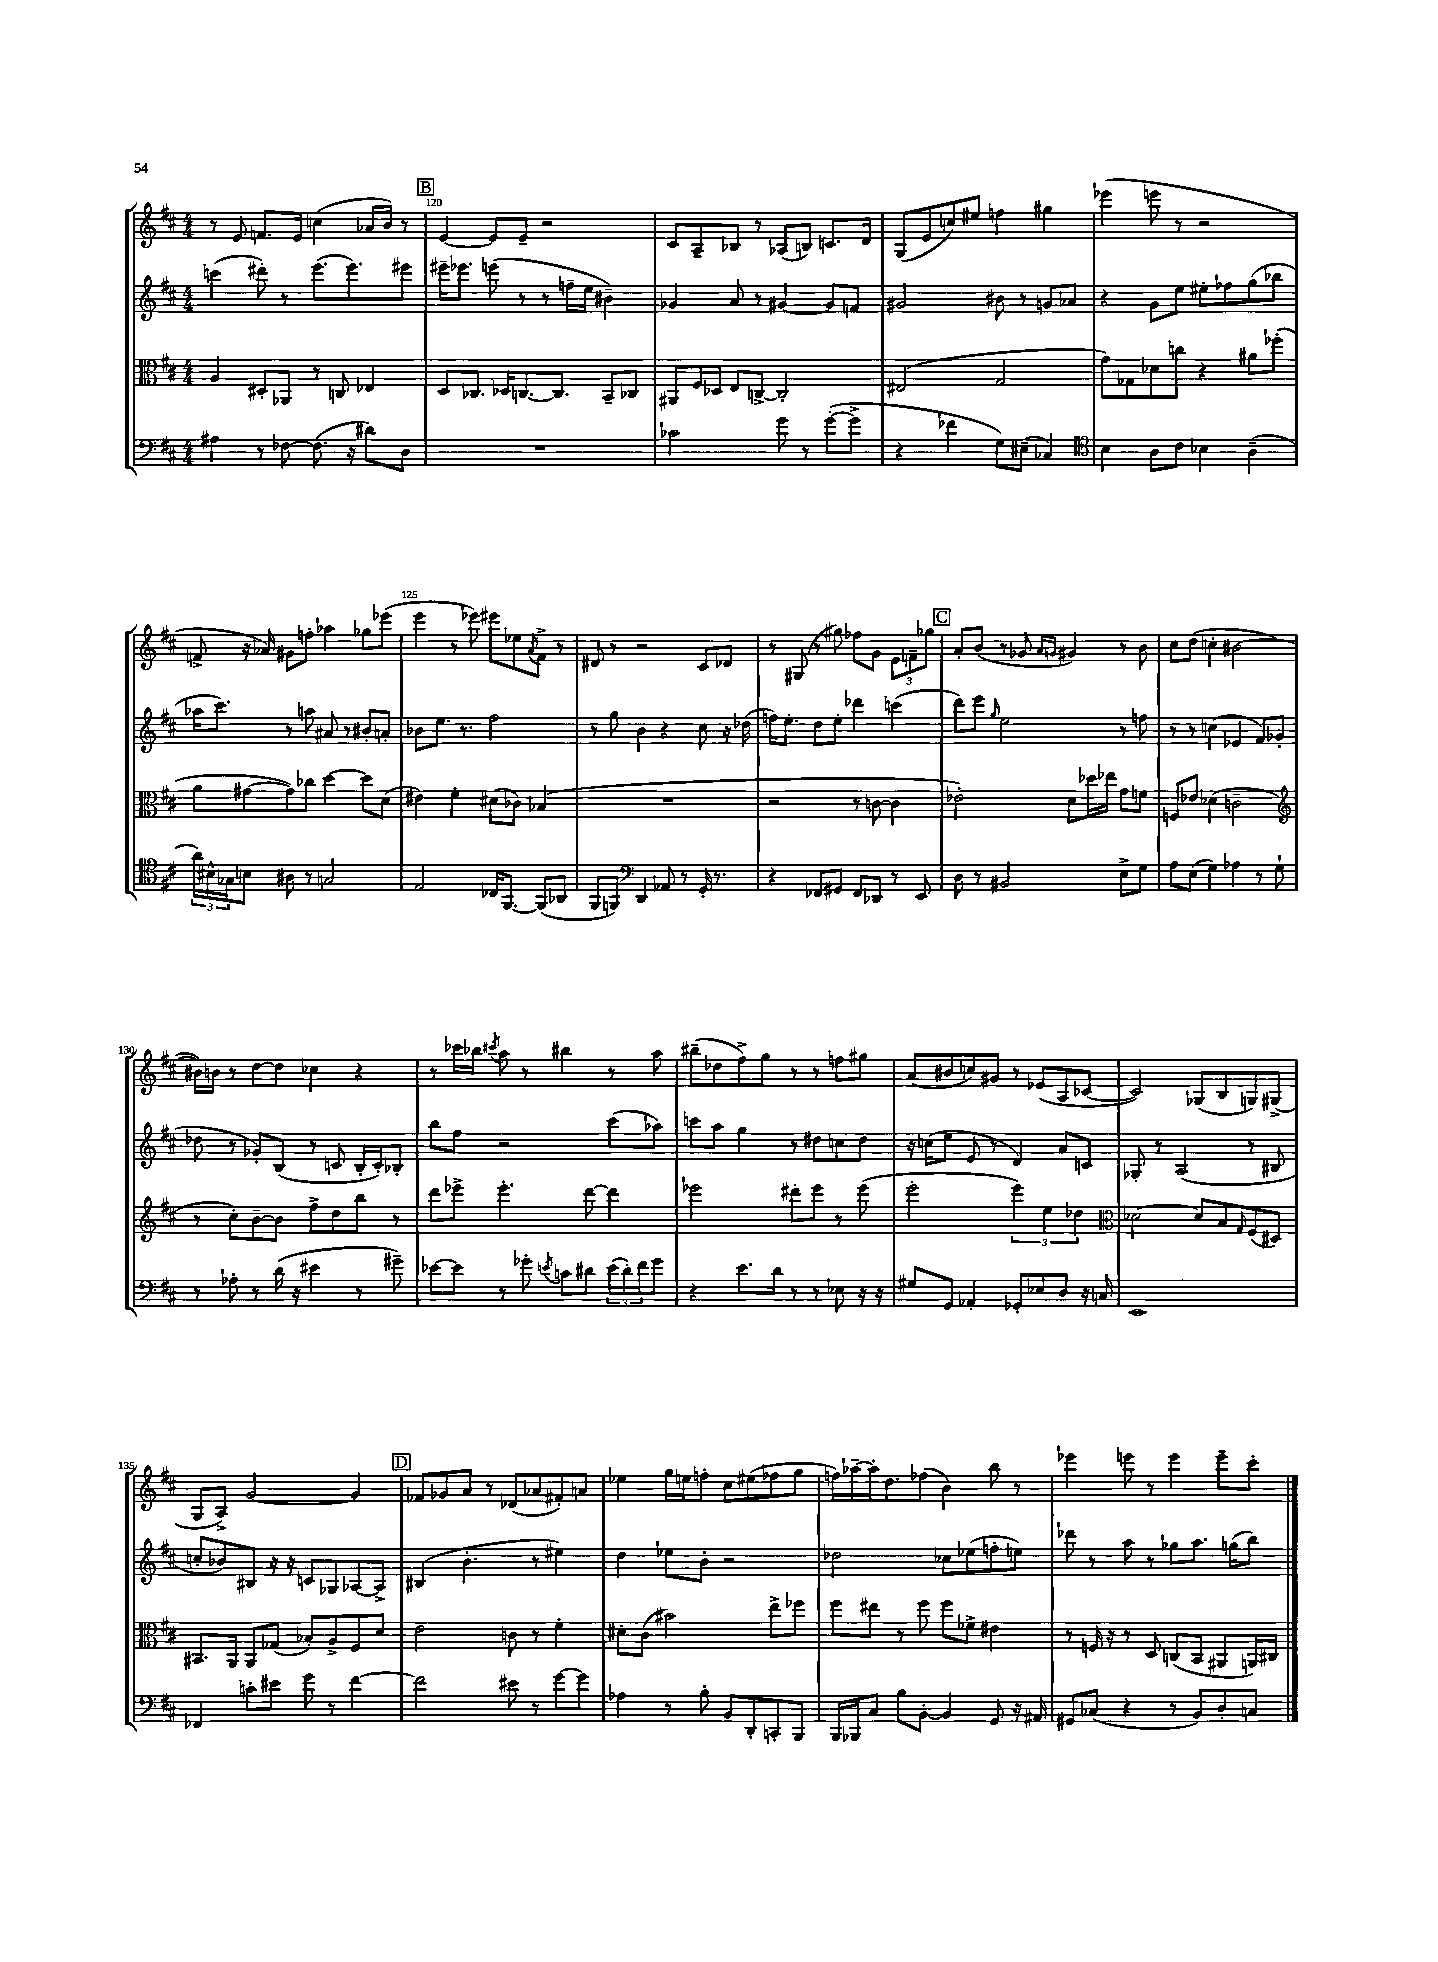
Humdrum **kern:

**kern	**kern	**kern	**kern
*staff4	*staff3	*staff2	*staff1
*clefF4	*clefC3	*clefG2	*clefG2
*k[f#c#]	*k[f#c#]	*k[f#c#]	*k[f#c#]
*M4/4	*M4/4	*M4/4	*M4/4
4A#	4A	(4ccc	8r
.	.	.	8e
8r	8D#'	8ddd#')	8.f
[8F-	8AA-	8r	.
.	.	.	16e
(8.F-]	8r	(8.eee	(4cc
.	8C	.	.
16r	.	8.eee)	.
8d#)	4E-	.	16a-
.	.	.	16b)
8D	.	8eee#	8r
=	=	=	=
1r	8D	16eee#~	[4e
.	.	8.eee-	.
.	8.C-	.	.
.	.	(8eee	8e]
.	16D-	.	.
.	[8.C	8r	8e~
.	.	8r	2r
.	8.C]	.	.
.	.	16ff~	.
.	.	16ee	.
.	8BB~	4b#~)	.
.	8C-	.	.
=	=	=	=
2c-	8AA#	4g-	8c#
.	16F#	.	8A~
.	16D-	.	.
.	8E	8a	8B-
.	[8C^	8r	8r
8g	2C']	[4g#	(8A-
8r	.	.	8B)
([8g'	.	8g#]	8.c
8g^]	.	8f	.
.	.	.	16d
=	=	=	=
4r	(2E#	2g#	(8G
.	.	.	8e
4f-	.	.	8cc)
.	.	.	8ee#
8G)	2G	8b#	4ff
(8E#~	.	8r	.
4C-)	.	8g	4gg#
.	.	8a-	.
=	=	=	=
*clefC4	*	*	*
4B	8g)	4r	(4eee-
.	8G-	.	.
8A	8d-	8g	8eee
8c#	8cc	8ee	8r
4B-	4r	8ee#'	2r
.	.	8ff-	.
(4A~	8a#	(8gg	.
.	(8ff-'	8bb-	.
=	=	=	=
24a)	8a	16aa-	8f^
24B#^^	.	.	.
.	.	8.ccc#)	.
24G-	.	.	.
8B	[8g#	.	16r
.	.	.	16a-)
8A#	8g#])	8r	8g#
8r	8cc-	8aa	8ff'
2G	[4dd	8a#	4aa-
.	.	8r	.
.	8dd]	8b#'	8gg-
.	(8d	8a'	(8eee-
=	=	=	=
2E	4e#)	8b-	4eee
.	.	8.ee	.
.	4f#'	.	8r
.	.	8.r	.
.	.	.	8eee-)
16C-	(8d#	2ff#	8eee#
[8.FF#	.	.	.
.	8c-)	.	8ee-
.	.	.	8qa
(8FF#]	(4B-	.	8f#^
8AA-	.	.	8r
=	=	=	=
8FF#	1r	8r	8d#
8FF)	.	8gg	8r
*clefF4	*	*	*
4DD	.	4b	2r
8AA-	.	4r	.
8r	.	.	.
16GG'	.	8cc#	8c#
8.r	.	.	.
.	.	16r	8d-
.	.	(16dd-	.
=	=	=	=
4r	2r	16ff)	8r
.	.	8.ee'	.
.	.	.	(8G#
8FF-	.	8dd	8r
8GG#	.	8ee'	8gg#)
8FF-	8r	4ddd-	8ff-
8DD-	[8c	.	8g
8r	4c]	(4ccc	12e
.	.	.	12f~
8EE	.	.	.
.	.	.	12gg-
=	=	=	=
8D	2e-')	8ddd)	8a'
8r	.	8eee	(8b
.	.	16qqgg	.
2BB#	.	2ee	8r
.	.	.	8g-
.	.	.	16qqa
.	.	.	16qqg
.	8d	.	4g#)
.	16dd-	.	.
.	16ee-	.	.
8E^	8g	8r	8r
8G	8f	8ff	8b
=	=	=	=
8A	8F	8r	8cc#
(8E	8e-	8r	(8dd
4G)	(4d-	(4cc	4cc'
4A-	2c~	4e-	[2b#
8r	.	8f#)	.
8G`	.	(8g-'	.
=	=	=	=
*	*clefG2	*	*
8r	8r	8dd-	16b#])
.	.	.	16b
8A-'	8cc#')	8r	8r
8r	[8b~	8g-')	[8dd
(16d	8b]	(8B	8dd]
16r	.	.	.
4e#	8ff#^	8r	4cc-
.	8dd	8c	.
8r	8bb	16B'	4r
.	.	16c')	.
8g#~)	8r	8B-'	.
=	=	=	=
[8e-	8ddd	8bb	8r
8e-]	8eee-^	8ff#	16ccc-
.	.	.	16bb-
.	.	.	8qccc#
8r	4.eee-'	2r	8aa
8g-'	.	.	8r
8qe	.	.	.
8c	.	.	4bb#
8d#	[8ddd	.	.
(24e	4ddd]	(8ccc#	8r
24d#')	.	.	.
24f#	.	.	.
8g-	.	8aa-)	8aa
=	=	=	=
4r	2eee-	8ccc	(8bb#~
.	.	8aa	8dd-
8.e	.	4gg	8ff#^)
.	.	.	8gg
16d	.	.	.
8r	8ddd#'	8r	8r
8r	8eee-	8dd#	8r
8E-	8r	8cc	8ff
16r	(8eee-	8dd#	8gg#
16r	.	.	.
=	=	=	=
8G#	2eee'	16r	(8a
.	.	(16cc	.
8GG	.	8ee	8b#
4AA-'	.	8e	8cc)
.	.	8r	8g#
8GG-'	6eee)	4d)	8r
8E-	.	.	(8e-
.	6ee	.	.
8D	.	8a	8A
.	6dd-	.	.
16r	.	8c	[8c-
16C	.	.	.
=	=	=	=
*	*clefC3	*	*
1EE	[2d-	8G-'	2c-])
.	.	8r	.
.	.	(2A	.
.	8d-]	.	(8G-
.	8B	.	8B
.	16qqG	.	.
.	(8F#	8r	8G)
.	8D#)	8B#	(8G#^
=	=	=	=
4FF-	8.BB#	8cc'	8G
.	.	8b-)	8A^)
.	16AA	.	.
8c'	8AA	8B#	[2g
8e#	(8G-	16r	.
.	.	16r	.
8g	8B-')	8c	.
8r	8A^	8G-	.
[4f#	8F#	[8A-	4g]
.	8d	8A-^]	.
=	=	=	=
2f#]	2e	(4B#	8f-
.	.	.	8g-
.	.	4.b'	8a
.	.	.	8r
8e#	8c	.	(8d-
8r	8r	8r	8a-
[8g	4f#'	4ee#)	8f#')
8g]	.	.	8a
=	=	=	=
4A-	8d#'	4dd	4ee-
.	(8c#	.	.
8r	2b#)	8ee-	16gg
.	.	.	16ee
8B'	.	8b'	8ff'
8BB	.	2r	8cc#
8DD'	.	.	(8ee#
8CC'	8ee^	.	8ff-
8BBB	8ff-	.	8gg
=	=	=	=
16BBB	8ff#	2dd-	16ff)
16BBB-	.	.	[16aa-~
8C#	8ee#	.	16aa-']
.	.	.	8.dd
8B	8r	.	.
[8BB'	8ff#	.	(8ff-
4BB]	8ff#	8cc-	4b)
.	8f-^	(8ee-	.
8GG	4e#	8ff'	8bb
16r	.	8ee)	8r
16AA#	.	.	.
=	=	=	=
8GG#	8r	8ddd-	4eee-
(8C-	16F	8r	.
.	16r	.	.
4r	8r	8aa	8eee
.	8D	8r	8r
8r	(8C	8gg-	4eee
8BB)	8BB	8.aa	.
8D'	8AA#	.	8eee~
.	.	(16gg	.
8C	16AA)	8bb)	8ccc#'
.	16C#	.	.
==	==	==	==
*-	*-	*-	*-
